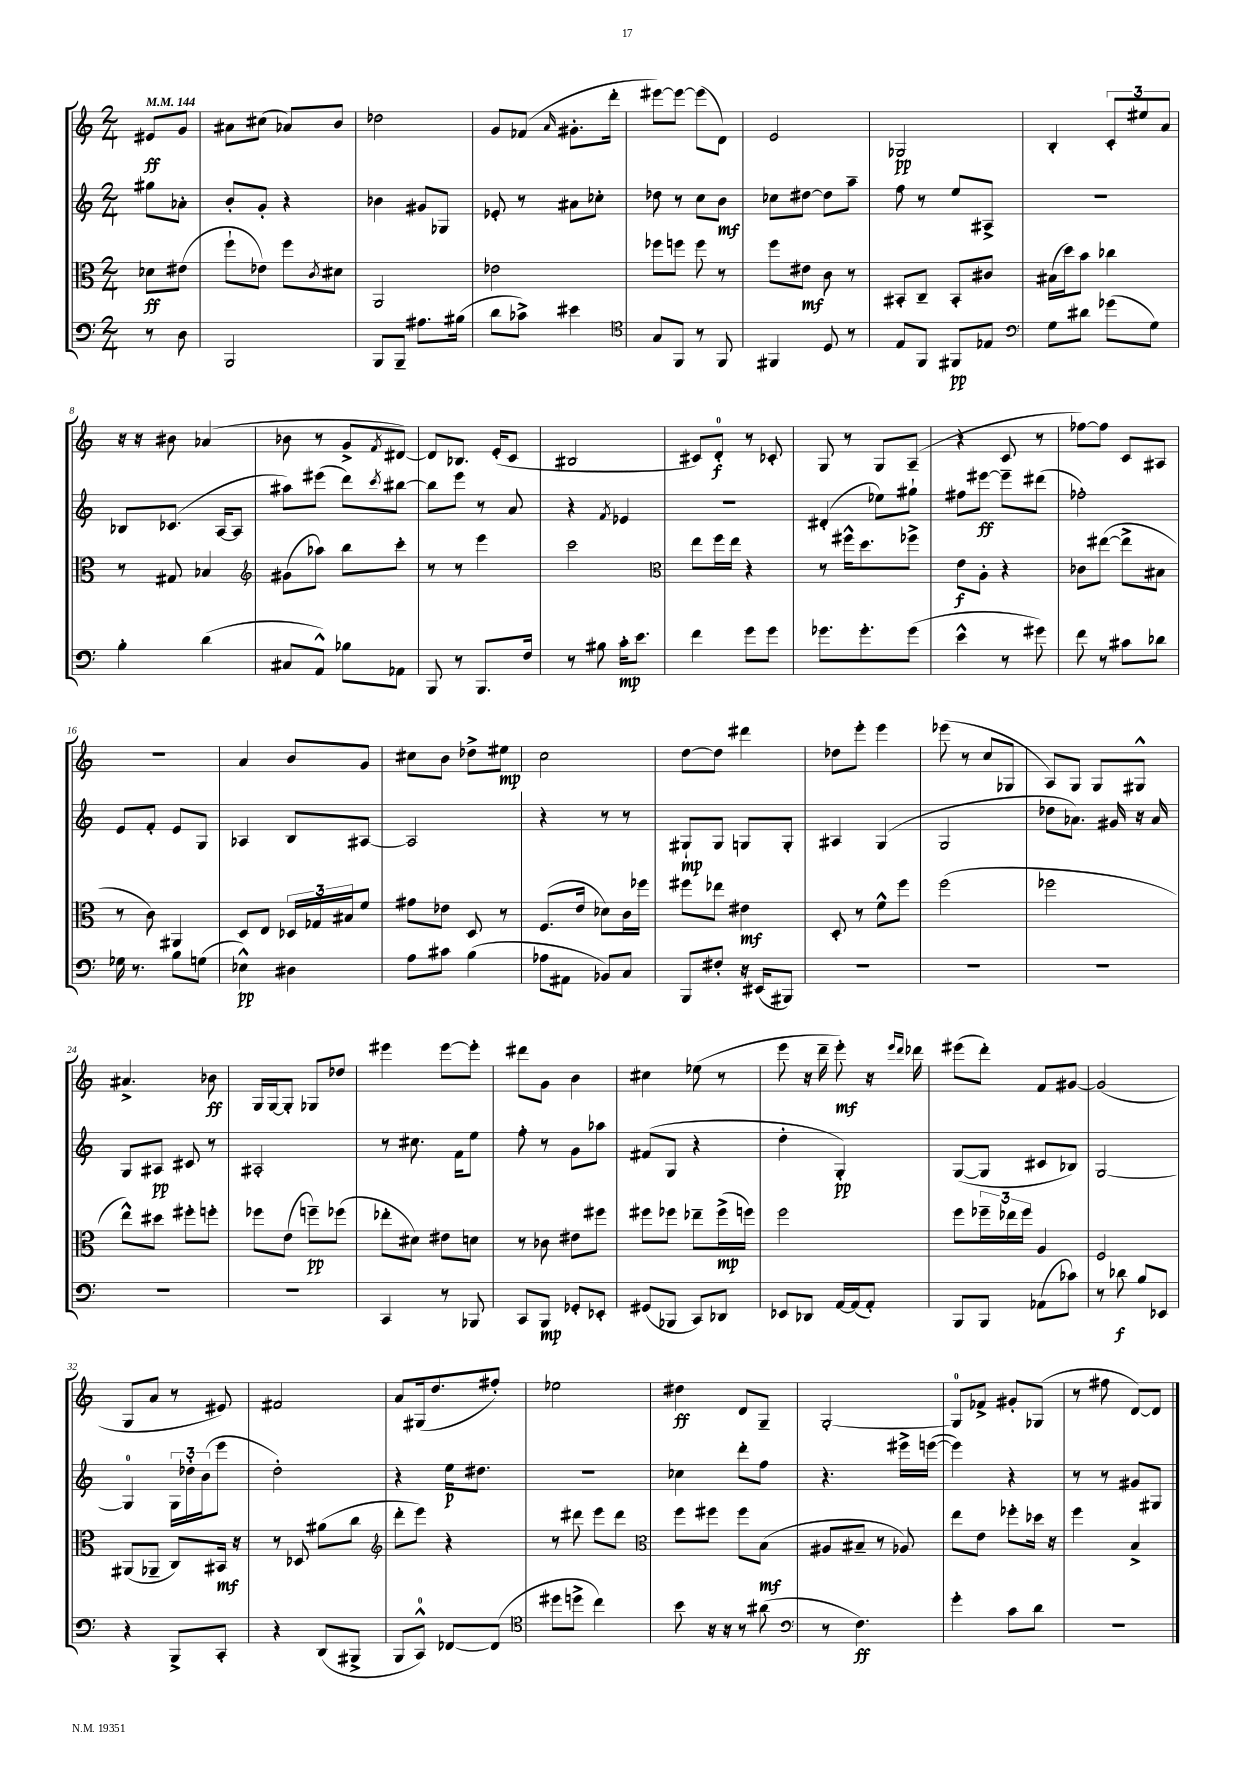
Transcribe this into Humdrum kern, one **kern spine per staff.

**kern	**dynam	**kern	**dynam	**kern	**dynam	**kern	**dynam
*part4	*part4	*part3	*part3	*part2	*part2	*part1	*part1
*staff4	*staff4	*staff3	*staff3	*staff2	*staff2	*staff1	*staff1
*clefF4	*	*clefC3	*	*clefG2	*	*clefG2	*
*k[]	*	*k[]	*	*k[]	*	*k[]	*
*M2/4	*	*M2/4	*	*M2/4	*	*M2/4	*
*MM144	*	*MM144	*	*MM144	*	*MM144	*
=	=	=	=	=	=	=	=
8r	.	8d-X\L	ff	8gg#X\L	.	8e#X/L	ff
8D\	.	(8e#X\J	.	8a-X'\J	.	8g/J	.
=1	=1	=1	=1	=1	=1	=1	=1
2BBB/	.	8ff`\L	.	8b'/L	.	8a#X\L	.
.	.	8e-X\J)	.	8g'/J	.	(8cc#X\J	.
.	.	8ff\L	.	4r	.	8a-X/L)	.
.	.	8qc/	.	.	.	.	.
.	.	8d#X\J	.	.	.	8b/J	.
=2	=2	=2	=2	=2	=2	=2	=2
8BBB/L	.	2AA/	.	4b-X\	.	2dd-X\	.
8BBB~/J	.	.	.	.	.	.	.
8.A#X\L	.	.	.	8g#X/L	.	.	.
.	.	.	.	8G-X/J	.	.	.
(16B#X\Jk	.	.	.	.	.	.	.
=3	=3	=3	=3	=3	=3	=3	=3
8d\L	.	2e-X\	.	8e-X'/	.	8g/L	.
8c-X^\J)	.	.	.	8r	.	(8f-X/J	.
.	.	.	.	.	.	16qqa/	.
4e#X\	.	.	.	8a#X\L	.	8.g#X'\L	.
.	.	.	.	8cc-X'\J	.	.	.
.	.	.	.	.	.	16ddd'\Jk	.
=4	=4	=4	=4	=4	=4	=4	=4
*clefC4	*	*	*	*	*	*	*
8G/L	.	8ff-X\L	.	8dd-X\	.	[8eee#X\L)	.
8FF/J	.	8ffn\J	.	8r	.	8eee#\J_	.
8r	.	8ff\	.	8cc\L	.	(8eee#\L]	.
8FF/	.	8r	.	8b\J	mf	8d\J)	.
=5	=5	=5	=5	=5	=5	=5	=5
4FF#X/	.	8ff\L	.	8cc-X\L	.	2e/	.
.	.	8e#X\J	mf	[8dd#X\J	.	.	.
8D/	.	8c\	.	8dd#\L]	.	.	.
8r	.	8r	.	8aa~\J	.	.	.
=6	=6	=6	=6	=6	=6	=6	=6
8E/L	.	8BB#X'/L	.	8ff\	.	2G-X/	pp
8FF/J	.	8C~/J	.	8r	.	.	.
8FF#X/L	pp	8BB#'/L	.	8ee/L	.	.	.
8E-X/J	.	8c#X/J	.	8A#X^/J	.	.	.
=7	=7	=7	=7	=7	=7	=7	=7
*clefF4	*	*	*	*	*	*	*
8G\L	.	(16B#X\LL	.	2r	.	4B'/	.
.	.	16dd\J)	.	.	.	.	.
8d#X\J	.	8b\J	.	.	.	.	.
(8g-X\L	.	4cc-X\	.	.	.	12c'/L	.
.	.	.	.	.	.	12ee#X/	.
8G\J)	.	.	.	.	.	.	.
.	.	.	.	.	.	12a/J	.
!!LO:LB:g=z
=8	=8	=8	=8	=8	=8	=8	=8
4B'\	.	8r	.	8B-X/L	.	16r	.
.	.	.	.	.	.	16r	.
.	.	8G#X/	.	(8.c-X/J	.	8b#X\	.
(4d\	.	4B-X/	.	.	.	(4a-X/	.
.	.	.	.	[16A/KL	.	.	.
.	.	.	.	8A/J]	.	.	.
=9	=9	=9	=9	=9	=9	=9	=9
*	*	*clefG2	*	*	*	*	*
8C#X/L	.	(8g#X\L	.	8aa#X\L)	.	8b-X\	.
8AA^^/J)	.	8aa-X\J)	.	(8eee#X\J	.	8r	.
8B-X\L	.	8bb\L	.	8ddd\L)	.	8g^/L	.
.	.	.	.	8qccc/	.	8qf/	.
8AA-X\J	.	8ccc'\J	.	[8bb#X\J	.	[8d#X/J)	.
=10	=10	=10	=10	=10	=10	=10	=10
8BBB/	.	8r	.	8bb#\L]	.	8d#/L]	.
8r	.	8r	.	8eee\J	.	8.B-X/J	.
8.BBB/L	.	4eee\	.	8r	.	.	.
.	.	.	.	.	.	(16e'/KL	.
.	.	.	.	8a/	.	8c/J	.
16F/Jk	.	.	.	.	.	.	.
=11	=11	=11	=11	=11	=11	=11	=11
8r	.	2ccc\	.	4r	.	2B#X/	.
8B#X\	.	.	.	.	.	.	.
.	.	.	.	8qf/	.	.	.
16c'\KL	mp	.	.	4e-X/	.	.	.
8.e\J	.	.	.	.	.	.	.
=12	=12	=12	=12	=12	=12	=12	=12
*	*	*clefC3	*	*	*	*	*
4f\	.	8ee\L	.	2r	.	8c#X/L)	.
.	.	16ff\L	.	.	.	8d'/J	f
.	.	16ee\JJ	.	.	.	.	.
8g\L	.	4r	.	.	.	8r	.
8g\J	.	.	.	.	.	8c-X'/	.
=13	=13	=13	=13	=13	=13	=13	=13
8.g-X\L	.	8r	.	(4d#X'/	.	8G/	.
.	.	16ff#X^^\KL	.	.	.	8r	.
8.g-'\	.	8.dd\	.	.	.	.	.
.	.	.	.	8ee-X\L)	.	8G/L	.
(8g-\J	.	8ff-X^\J	.	8gg#X`\J	.	(8A~/J	.
=14	=14	=14	=14	=14	=14	=14	=14
4e^^\	.	8e\L	f	8ff#X\L	.	4r	.
.	.	8A'\J	.	[8eee#X\J	ff	.	.
8r	.	4r	.	8eee#~\L]	.	8c/	.
8g#X\)	.	.	.	(8ddd#X\J	.	8r	.
=15	=15	=15	=15	=15	=15	=15	=15
8f\	.	8c-X\L	.	2ff-X'\)	.	[8ff-X\L)	.
8r	.	([8ee#X\J	.	.	.	8ff-\J]	.
8c#X\L	.	8ee#^\L]	.	.	.	8c/L	.
8d-X\J	.	8B#X\J	.	.	.	8A#X/J	.
!!LO:LB:g=z
=16	=16	=16	=16	=16	=16	=16	=16
16G-X\	.	8r	.	8e/L	.	2r	.
8.r	.	.	.	.	.	.	.
.	.	8c\)	.	8f'/J	.	.	.
8B\L	.	4AA#X/	.	8e/L	.	.	.
(8Gn\J	.	.	.	8G/J	.	.	.
=17	=17	=17	=17	=17	=17	=17	=17
4E-X^^\)	pp	8D/L	.	4A-X/	.	4a/	.
.	.	8E/J	.	.	.	.	.
4D#X\	.	24D-X/LL	.	8B/L	.	8b/L	.
.	.	24G-X/	.	.	.	.	.
.	.	24B#X/J	.	.	.	.	.
.	.	8f/J	.	[8A#X/J	.	8g/J	.
=18	=18	=18	=18	=18	=18	=18	=18
8A\L	.	8g#X\L	.	2A#/]	.	8cc#X\L	.
8c#X\J	.	8e-X\J	.	.	.	8b\J	.
(4B\	.	8D/	.	.	.	8dd-X^\L	.
.	.	8r	.	.	.	8ee#X\J	mp
=19	=19	=19	=19	=19	=19	=19	=19
8A-X\L	.	(8.F/L	.	4r	.	2cc\	.
8AA#X\J	.	.	.	.	.	.	.
.	.	16e/Jk	.	.	.	.	.
8BB-X/L)	.	8d-X\L)	.	8r	.	.	.
8C/J	.	16c\L	.	8r	.	.	.
.	.	16ff-X\JJ	.	.	.	.	.
=20	=20	=20	=20	=20	=20	=20	=20
8BBB/L	.	8ff#X\L	.	8G#X`/L	mp	[8dd\L	.
8F#X'/J	.	8ee-X\J	.	8G#/J	.	8dd\J]	.
16r	.	4e#X\	mf	8Gn/L	.	4ddd#X\	.
(16EE#X/KL	.	.	.	.	.	.	.
8BBB#X/J)	.	.	.	8G'/J	.	.	.
=21	=21	=21	=21	=21	=21	=21	=21
2r	.	8D'/	.	4A#X/	.	8dd-X\L	.
.	.	8r	.	.	.	8eee'\J	.
.	.	8f^^\L	.	(4G/	.	4eee\	.
.	.	8ff\J	.	.	.	.	.
=22	=22	=22	=22	=22	=22	=22	=22
2r	.	(2ff\	.	2G/	.	(8eee-X\	.
.	.	.	.	.	.	8r	.
.	.	.	.	.	.	8cc/L	.
.	.	.	.	.	.	8G-X/J	.
=23	=23	=23	=23	=23	=23	=23	=23
2r	.	2ff-X\	.	8dd-X\L	.	8A/L)	.
.	.	.	.	8.a-X\J)	.	8G/J	.
.	.	.	.	.	.	8G/L	.
.	.	.	.	16g#X/	.	.	.
.	.	.	.	16r	.	8G#X^^/J	.
.	.	.	.	16a-/	.	.	.
!!LO:LB:g=z
=24	=24	=24	=24	=24	=24	=24	=24
2r	.	8ee^^\L)	.	8G/L	.	4.a#X^/	.
.	.	8dd#X\J	.	8A#X/J	pp	.	.
.	.	8ff#X'\L	.	8c#X/	.	.	.
.	.	8ffn'\J	.	8r	.	8b-X\	ff
=25	=25	=25	=25	=25	=25	=25	=25
2r	.	8ff-X\L	.	2A#X'/	.	16G/LL	.
.	.	.	.	.	.	[16G/J	.
.	.	(8e\J	.	.	.	8G'/J]	.
.	.	8ffn~\L)	pp	.	.	8G-X/L	.
.	.	(8ff-X\J	.	.	.	8dd-X/J	.
=26	=26	=26	=26	=26	=26	=26	=26
4CC/	.	8ee-X'\L	.	8r	.	4eee#X\	.
.	.	8d#X\J)	.	8.cc#X\	.	.	.
8r	.	8e#X\L	.	.	.	[8eee#\L	.
.	.	.	.	16f\KL	.	.	.
8BBB-X/	.	8dn\J	.	8ee\J	.	8eee#'\J]	.
=27	=27	=27	=27	=27	=27	=27	=27
8CC/L	.	8r	.	8ff'\	.	8ddd#X\L	.
8BBB/J	mp	8c-X\	.	8r	.	8g\J	.
8GG-X'/L	.	8e#X\L	.	8g\L	.	4b\	.
8EE-X'/J	.	8ff#X\J	.	8aa-X\J	.	.	.
=28	=28	=28	=28	=28	=28	=28	=28
(8GG#X/L	.	8ff#X\L	.	(8f#X/L	.	4cc#X\	.
8BBB-X/J	.	8ff-X\J	.	8G/J	.	.	.
8CC/L)	.	8ee-X~\L	.	4r	.	(8ee-X\	.
8DD-X/J	.	(16ff-^\L	mp	.	.	8r	.
.	.	16ffn\JJ)	.	.	.	.	.
=29	=29	=29	=29	=29	=29	=29	=29
8EE-X/L	.	2ff\	.	4dd'\	.	8eee\	.
8DD-X/J	.	.	.	.	.	16r	.
.	.	.	.	.	.	16ddd~\	.
[16AA/LL	.	.	.	4G'/)	pp	8eee'\)	mf
(16AA/J]	.	.	.	.	.	.	.
8AA'/J)	.	.	.	.	.	16r	.
.	.	.	.	.	.	16qqeee/LL	.
.	.	.	.	.	.	16qqddd/JJ	.
.	.	.	.	.	.	16ddd-X\	.
=30	=30	=30	=30	=30	=30	=30	=30
8BBB/L	.	8ff\L	.	([8G/L	.	(8eee#X\L	.
8BBB/J	.	24ff-X~\L	.	8G/J]	.	8ddd'\J)	.
.	.	24ee-X\	.	.	.	.	.
.	.	24ff-\JJ	.	.	.	.	.
(8AA-X\L	.	4A/	.	8c#X/L	.	8f/L	.
8c-X\J)	.	.	.	8B-X/J)	.	[8g#X/J	.
=31	=31	=31	=31	=31	=31	=31	=31
8r	.	2F/	.	[2G/	.	(2g#/]	.
8d-X\	f	.	.	.	.	.	.
8B/L	.	.	.	.	.	.	.
8EE-X/J	.	.	.	.	.	.	.
!!LO:LB:g=z
=32	=32	=32	=32	=32	=32	=32	=32
4r	.	(8AA#X/L	.	4G/]	.	8G/L	.
.	.	8AA-X~/J	.	.	.	8a/J	.
8BBB^/L	.	8C/L)	.	24G\LL	.	8r	.
.	.	.	.	24dd-X'\	.	.	.
.	.	.	.	(24b\J	.	.	.
8CC'/J	.	16BB#X/Jk	mf	8eee\J	.	8e#X/)	.
.	.	16r	.	.	.	.	.
=33	=33	=33	=33	=33	=33	=33	=33
4r	.	8r	.	2dd'\)	.	2f#X/	.
.	.	8D-X/	.	.	.	.	.
(8DD/L	.	(8a#X\L	.	.	.	.	.
8BBB#X^/J	.	8cc\J	.	.	.	.	.
=34	=34	=34	=34	=34	=34	=34	=34
*	*	*clefG2	*	*	*	*	*
8BBB/L	.	8ddd'\L	.	4r	.	8a/L	.
8CC^^/J)	.	8eee\J)	.	.	.	(16G#X/k	.
.	.	.	.	.	.	8.dd/	.
[8FF-X/L	.	4r	.	16ee\KL	p	.	.
.	.	.	.	8.dd#X\J	.	.	.
(8FF-/J]	.	.	.	.	.	8ff#X'/J)	.
=35	=35	=35	=35	=35	=35	=35	=35
*clefC4	*	*	*	*	*	*	*
8dd#X\L	.	8r	.	2r	.	2ee-X\	.
8ddn^\J	.	8ddd#X\	.	.	.	.	.
4cc\)	.	8eee\L	.	.	.	.	.
.	.	8ddd#\J	.	.	.	.	.
=36	=36	=36	=36	=36	=36	=36	=36
*	*	*clefC3	*	*	*	*	*
8b\	.	8ff\L	.	4cc-X\	.	4dd#X\	ff
16r	.	8ff#X\J	.	.	.	.	.
16r	.	.	.	.	.	.	.
8r	.	8ff#\L	.	8ddd'\L	.	8d/L	.
(8a#X\	.	(8B\J	mf	8ff\J	.	8G~/J	.
=37	=37	=37	=37	=37	=37	=37	=37
*clefF4	*	*	*	*	*	*	*
8r	.	8A#X/L	.	4.r	.	[2G'/	.
4.F\)	ff	8B#X~/J	.	.	.	.	.
.	.	8r	.	.	.	.	.
.	.	8A-X/)	.	16eee#X^\LL	.	.	.
.	.	.	.	([16eeen\JJ	.	.	.
=38	=38	=38	=38	=38	=38	=38	=38
4g'\	.	8ee\L	.	4eee\])	.	8G/L]	.
.	.	8e\J	.	.	.	8f-X^/J	.
8c\L	.	8ff-X'\L	.	4r	.	8g#X'/L	.
8d\J	.	16dd-X\Jk	.	.	.	(8G-X/J	.
.	.	16r	.	.	.	.	.
=39	=39	=39	=39	=39	=39	=39	=39
2r	.	4ff\	.	8r	.	8r	.
.	.	.	.	8r	.	8ff#X\	.
.	.	4B^/	.	8g#X/L	.	[8d/L)	.
.	.	.	.	8G#X/J	.	8d/J]	.
==	==	==	==	==	==	==	==
*-	*-	*-	*-	*-	*-	*-	*-
